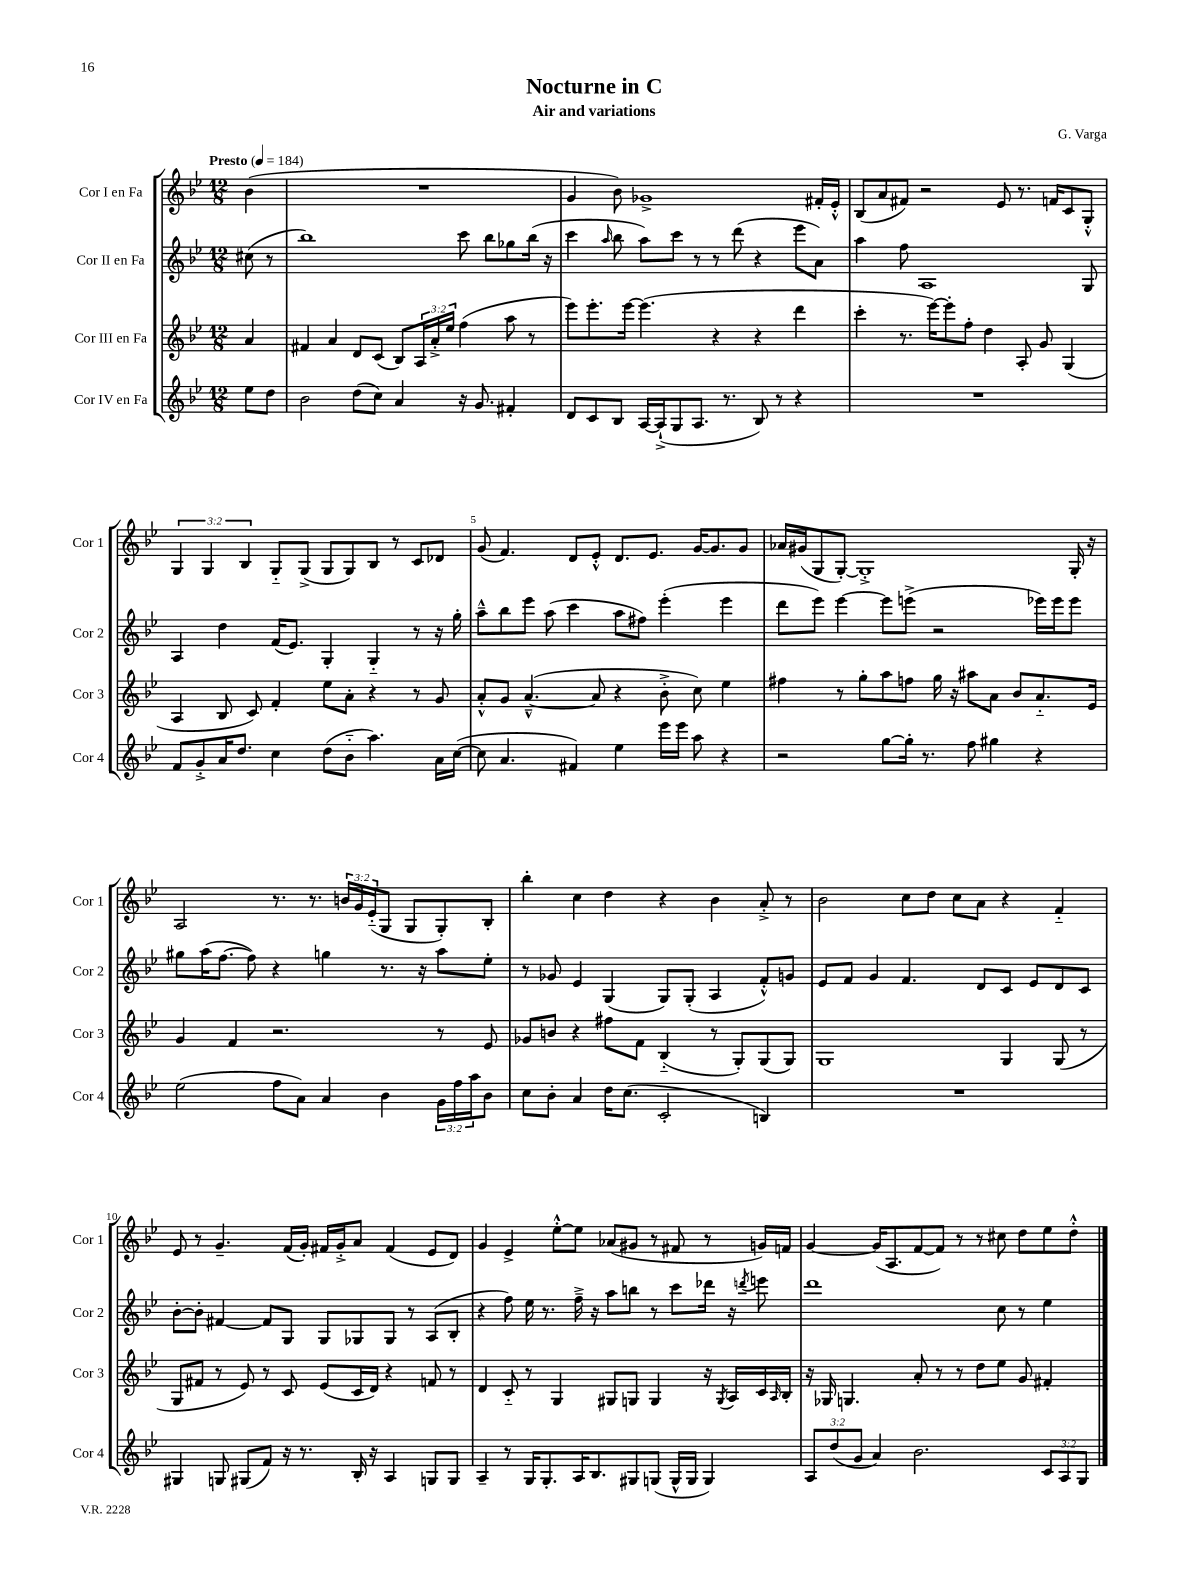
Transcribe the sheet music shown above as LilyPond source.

\header { title = "Nocturne in C" composer = "G. Varga" subtitle = "Air and variations" }
<<
\new StaffGroup <<
\new Staff = "s0" \with { instrumentName = "Cor I en Fa" shortInstrumentName = "Cor 1" } {
    \clef treble \key bes \major \numericTimeSignature \time 12/8 \override Staff.TupletNumber.text = #tuplet-number::calc-fraction-text \partial 4 \tempo "Presto" 4 = 184
    bes'4( |
    R1. |
    g'4 bes'8) ges'1-> fis'16-. ees'16-.-^ |
    bes8( a'8 fis'8) r2 ees'8 r8. f'16 c'8 g8-.-^ |
    \tuplet 3/2 { g4 g4 bes4 } g8-_ g8->( g8 g8) bes8 r8 c'8 des'8 |
    g'8( f'4.) d'8 ees'8-.-^ d'8. ees'8. g'16~ g'8. g'8 |
    aes'16 gis'16( g8 g8~-.) g1-.-> g16-. r16 |
    a2 r8. r8. \tuplet 3/2 { b'16 g'16 ees'16-_( } g8 g8 g8-.) bes8-. |
    bes''4-. c''4 d''4 r4 bes'4 a'8-.-> r8 |
    bes'2 c''8 d''8 c''8 a'8 r4 f'4-_ |
    ees'8 r8 g'4.-- f'16( g'16-.) fis'16 g'16-.-> a'8 fis'4( ees'8 d'8) |
    g'4 ees'4-> ees''8~-.-^ ees''8 aes'8( gis'8 r8 fis'8 r8 g'16) f'16 |
    g'4~ g'16( a8. f'8~ f'8) r8 r8 cis''8 d''8 ees''8 d''8-.-^ \bar "|." |
}
\new Staff = "s1" \with { instrumentName = "Cor II en Fa" shortInstrumentName = "Cor 2" } {
    \clef treble \key bes \major \numericTimeSignature \time 12/8 \partial 4
    cis''8( r8 |
    bes''1) c'''8 bes''8 ges''8 bes''16( r16 |
    c'''4 \grace { a''16 } bes''8 a''8) c'''8 r8 r8 d'''8( r4 ees'''8 a'8) |
    a''4 f''8 a1 g8 |
    a4 d''4 f'16( ees'8.) g4-. g4-_ r8 r16 g''16-. |
    a''8---^ bes''8 ees'''8 a''8( c'''4 a''8 fis''8) ees'''4-.( ees'''4 |
    d'''8 ees'''8) ees'''4~ ees'''8 e'''8->( r2 ees'''16) ees'''16 ees'''8 |
    gis''8 a''16( f''8.~ f''8) r4 g''4 r8. r16 a''8 ees''8-. |
    r8 ges'8 ees'4 g4( g8) g8-.( a4 f'8-.-^) g'8 |
    ees'8 f'8 g'4 f'4. d'8 c'8 ees'8 d'8 c'8 |
    bes'8~-. bes'8-. fis'4~ fis'8 g8 g8 ges8 ges8 r8 a8( bes8-. |
    r4 f''8) ees''16 r8. f''16---> r16 a''8 b''8 r8 c'''8 des'''16 r16 \acciaccatura { d'''8 } e'''8 |
    d'''1 c''8 r8 ees''4 \bar "|." |
}
\new Staff = "s2" \with { instrumentName = "Cor III en Fa" shortInstrumentName = "Cor 3" } {
    \clef treble \key bes \major \numericTimeSignature \time 12/8 \override Staff.TupletNumber.text = #tuplet-number::calc-fraction-text \partial 4
    a'4 |
    fis'4 a'4 d'8 c'8( bes8) \tuplet 3/2 { a16 a'16-.-> ees''16 } f''4( a''8 r8 |
    ees'''8) ees'''8.-. ees'''16~ ees'''4.( r4 r4 d'''4 |
    c'''4-. r8. ees'''16~) ees'''8-. f''8-. d''4 a8-. g'8 g4( |
    a4 bes8 c'8) f'4-. ees''8 a'8-. r4 r8 g'8 |
    a'8-.-^ g'8 a'4.~---^( a'8 r4 bes'8-.-> c''8) ees''4 |
    fis''4 r8 g''8-. a''8 f''8 g''16 r16 ais''8 a'8 bes'8 a'8.-_ ees'16 |
    g'4 f'4 r2. r8 ees'8 |
    ges'8 b'8 r4 fis''8 f'8 bes4-_( r8 g8-.) g8( g8) |
    g1 g4 g8( r8 |
    g8 fis'8 r8 ees'8) r8 c'8 ees'8( c'16 d'16) r4 f'8 r8 |
    d'4 c'8-_ r8 g4 gis8 g8 g4 r16 \acciaccatura { g8 } a16 c'16 \grace { a16 } bes16-. |
    r16 ges16 g4. a'8-. r8 r8 d''8 ees''8 g'8 fis'4-. \bar "|." |
}
\new Staff = "s3" \with { instrumentName = "Cor IV en Fa" shortInstrumentName = "Cor 4" } {
    \clef treble \key bes \major \numericTimeSignature \time 12/8 \override Staff.TupletNumber.text = #tuplet-number::calc-fraction-text \partial 4
    ees''8 d''8 |
    bes'2 d''8( c''8) a'4 r16 g'8. fis'4-. |
    d'8 c'8 bes8 a16~ a16-!->( g8 a8. r8. bes8) r8 r4 |
    R1. |
    f'8 g'8-.-> a'16 d''8. c''4 d''8( bes'8-_ a''4.) a'16 c''16~( |
    c''8 a'4. fis'4) ees''4 ees'''16 ees'''16 a''8 r4 |
    r2 g''8~ g''16-. r8. f''8 gis''4 r4 |
    ees''2( f''8 a'8) a'4 bes'4 \tuplet 3/2 { g'16 f''16 a''16 } bes'8 |
    c''8 bes'8-. a'4 d''16 c''8.( c'2-. b4) |
    R1. |
    gis4 g8 gis8( f'8) r16 r8. bes16-. r16 a4 g8 g8 |
    a4-- r8 g16 g8.-. a16 bes8. gis8 g8( g16-^ g16 g4) |
    \tuplet 3/2 { a8 d''8( g'8 } a'4) bes'2. \tuplet 3/2 { c'8 a8 g8 } \bar "|." |
}
>>
>>
\layout { \context { \Score \override BarNumber.break-visibility = ##(#f #t #t) barNumberVisibility = #(every-nth-bar-number-visible 5) } }
